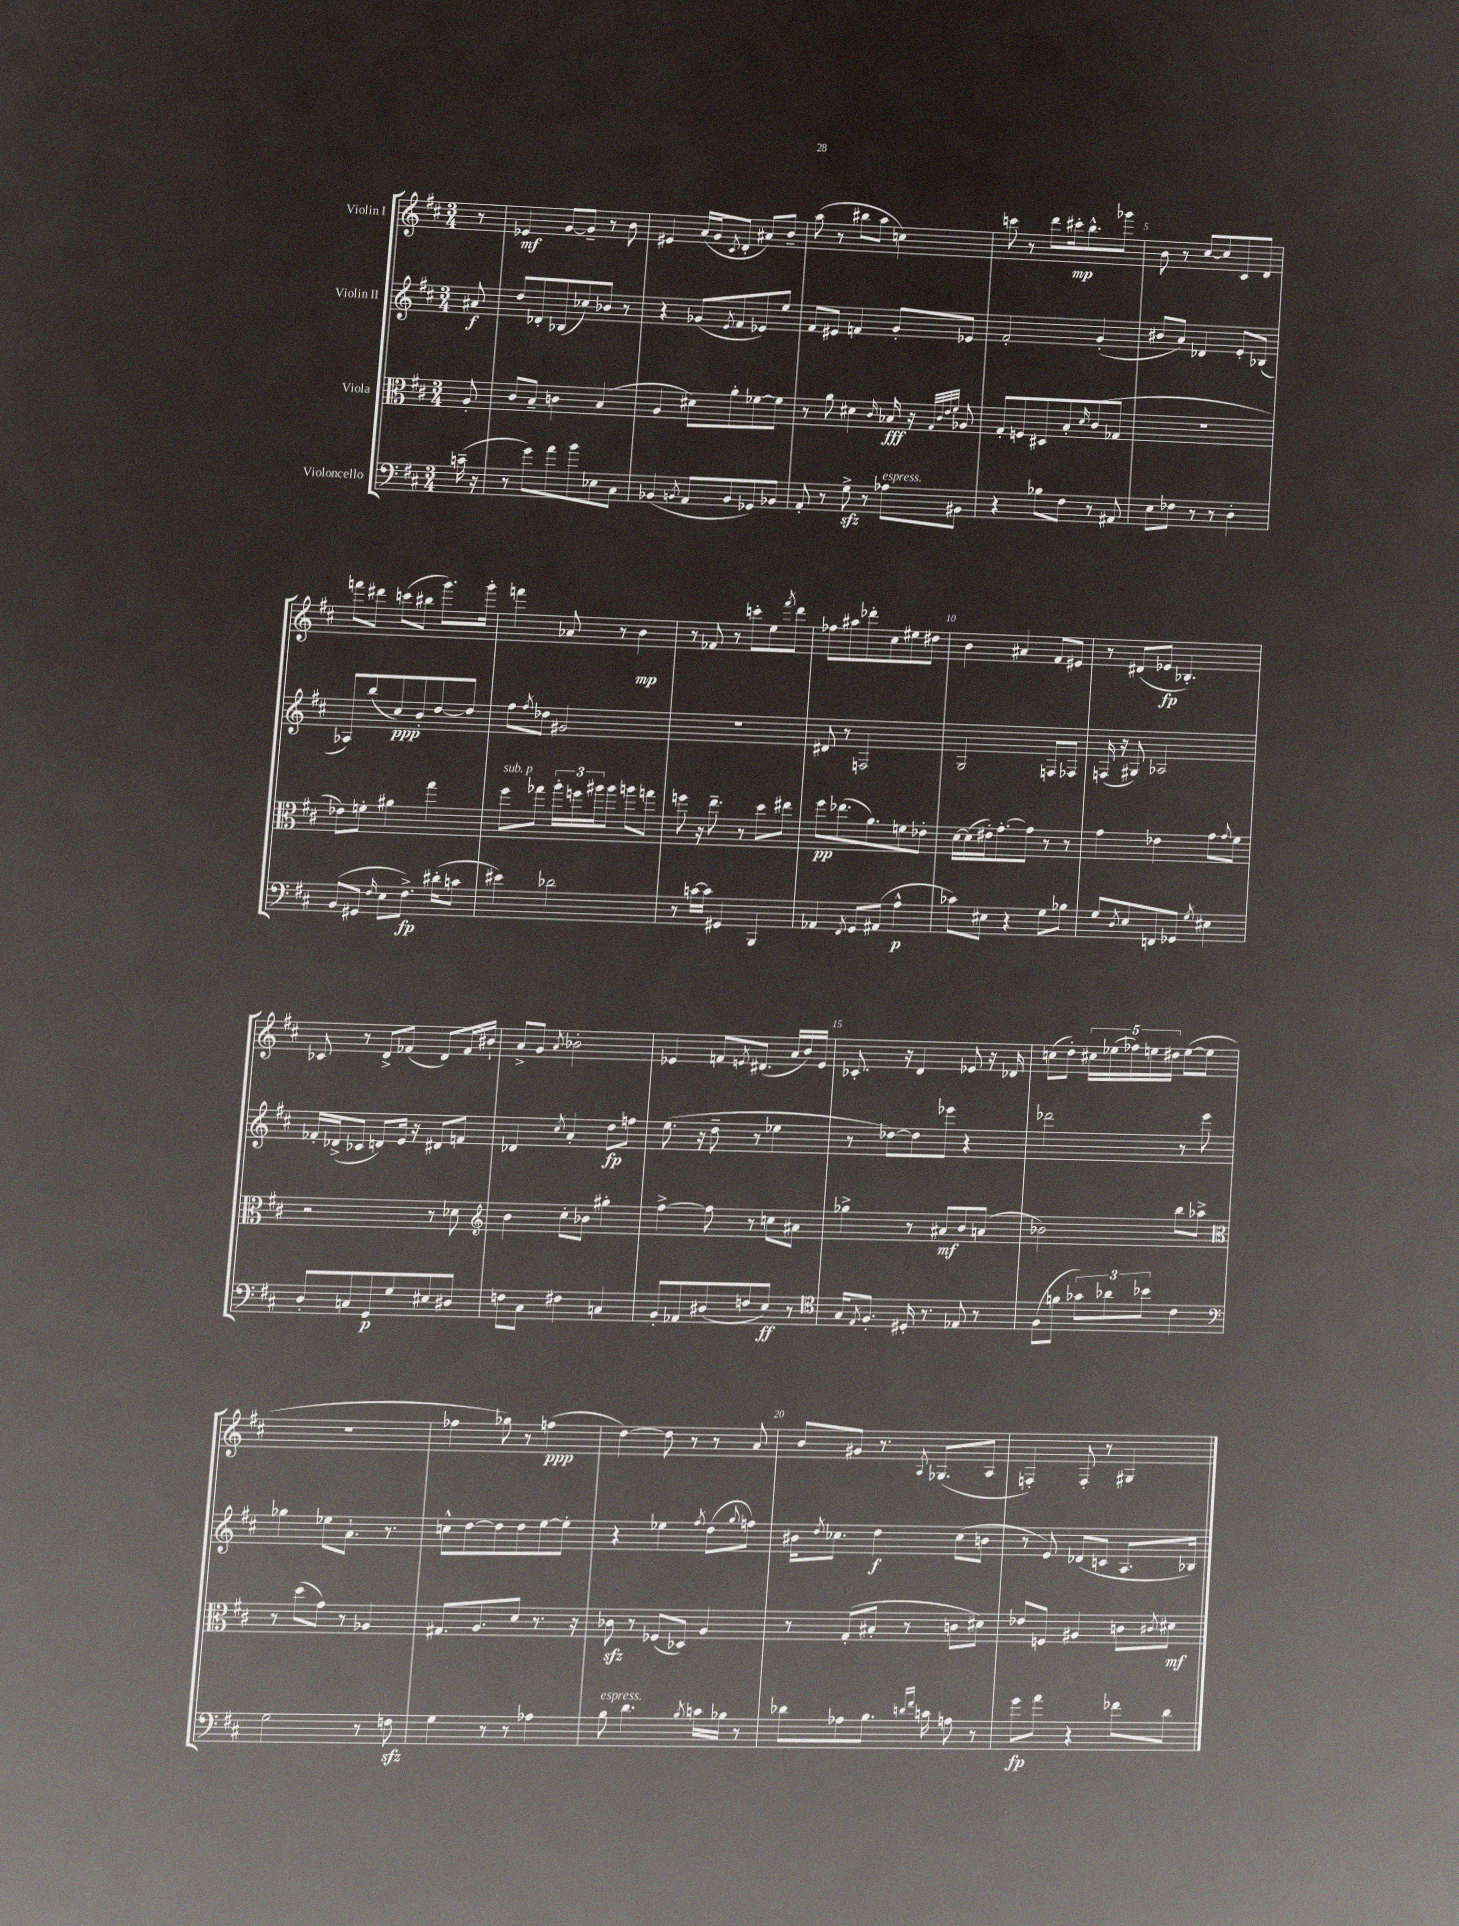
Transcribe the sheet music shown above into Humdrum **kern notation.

**kern	**kern	**kern	**kern
*staff4	*staff3	*staff2	*staff1
*clefF4	*clefC3	*clefG2	*clefG2
*k[f#c#]	*k[f#c#]	*k[f#c#]	*k[f#c#]
*M3/4	*M3/4	*M3/4	*M3/4
(16c~\	8A'/	8a#/	8r
16r	.	.	.
=	=	=	=
8r	8c#/L	8dd/L	4e-/
8g\L)	8B~/J	8d-'/	.
8a\	4c\	(8B-/	[8g/L
8b\	.	8cc-/)	8g~/]J
8E-\	(4B/	8b-/J	8r
8C#\J	.	8r	8b\
=	=	=	=
(4BB-/	4A/	4r	4e#/
8qBB/	.	.	.
8AA/L	8d#\L)	(8g-/L	(16a/LL
.	.	.	16g/J
.	.	8qe/	8qc#/
8BB/	8a'\	8f#/	8d'/J
8GG-/)	[8f-\	8e-/)	8a#/L)
8BB-/J	8f-\]J	8ee/J	8b~/J
=	=	=	=
8AA'/	8r	8f#/L	(8aa\
8r	8a\	8e#/J	8r
8G^\	4d#\	4f/	8bb#\L
8r	.	.	8aa\J
.	16qqc#/	.	.
8A-\L	16B-/	8g'/L	4cc\)
.	16r	.	.
.	32qqG/LLL	.	.
.	32qqc#/	.	.
.	32qqe/	.	.
.	32qqf#/JJJ	.	.
8BB#\J	8A-/	8e-/J	.
=	=	=	=
4r	8G'/L	2f#'/	8ccc\
.	8F/	.	8r
8B-\L	8D#/	.	8ddd\L
8F#\J	8B'/	.	16ccc#'\k
.	.	.	8.bb^^\
.	16qqd/	.	.
8r	(8c#/	(4g'/	.
8AA#/	8G-/J	.	8ggg-\J
=	=	=	=
8E\L	2.r	8b#/L	8b\
8F-\J	.	8a/J)	8r
8r	.	4d-/	[8cc#/L
8r	.	.	8cc#/]
4D'\	.	8e'/L	8c#/
.	.	(8B-/J	8d/J
=	=	=	=
(8BB/L	8e-\L)	8A-/L)	8fff\L
8GG#/J	8f'\J	(8bb/	8ddd#\J
16qqF#/	.	.	.
8E\L	4a#\	8cc#/)	(8ccc\L
8.F#^\J)	.	8b'/	8bb#\J
.	4gg\	[8dd/	8.ggg\L)
(16d#'\LK	.	.	.
8c\J	.	8dd/]J	.
.	.	.	16ggg'\Jk
=	=	=	=
4e#\)	8ff#\L	8ff#\L	4fff\
.	.	8qff#/	.
.	8gg-\J	8dd-\J	.
2d-\	24aa'\LL	2g#/	8a-/
.	24ff\	.	.
.	24aa#\J	.	.
.	8aa#\J	.	8r
.	8aa\L	.	4b\
.	8gg\J	.	.
=	=	=	=
8r	8ff\	2.r	8r
[16c\LL	16r	.	8f-/
16c\]JJ	8.ee~\	.	.
4GG#/	.	.	8r
.	8r	.	8ccc'\L
4BBB/	8dd\L	.	8ee\
.	.	.	8qfff#/
.	8ee#\J	.	8ddd\J
=	=	=	=
4AA-/	8ff#\L	8d#/	8ff-\L
.	(8.ee-\	8r	8aa#\
8qFF#/	.	.	.
8GG/L	.	2F/	8ddd-'\
.	8.a\)	.	.
(8AA#/J	.	.	8cc#\
4A^^\	8f\	.	8ee#\
.	8e-'\J	.	8dd#\J
=	=	=	=
8c-\L)	[16d\LL	2G/	4b\
.	(16d\]	.	.
8E#\J	16e#'\J)	.	.
.	[8.g'\	.	.
4r	.	.	4a#/
.	8g\]J	.	.
8G\L	8r	8F/L	8f#/L
8B-\J	8r	8F-/J	8e#/J
=	=	=	=
8G/L	4g\	(16F/	8r
.	.	16r	.
8qD/	.	.	.
8E/	.	8G#/)	(8d#/L
8FF/	4e-\	2A-/	8e-/J
8GG-/J	.	.	4.B-'/)
8qG/	.	.	.
4E#\	8g\L	.	.
.	8qqg/	.	.
.	8f#\J	.	.
=	=	=	=
8D'/L	2r	16f-'/LL	8c-/
.	.	(16d-^/J	.
8C/	.	8c-/J	8r
8GG/	.	8d/L)	8d^/L
8G/	.	16e/Jk	(8f-/J
.	.	16r	.
8E#/	8r	8d#/L	8d/L)
8D#/J	8d-\	8f/J	16f-/L
.	.	.	16b#`/JJ
=	=	=	=
*	*clefG2	*	*
8F\L	4b\	4d-/	8a^/L
8C#\J	.	.	8g/J
.	.	8qcc#/	8qa/
4F#\	8cc#'\L	4a'/	2b-'\
.	8b-\J	.	.
4C/	4gg#'\	8dd\L	.
.	.	8ff\J	.
=	=	=	=
8BB'/L	[4ff#^\	(8.ee\	4e-/
8AA-/	.	.	.
.	.	16r	.
(8D#/	8ff#\]	8dd~\	8f/L
.	.	.	8qe/
8F/	8r	8r	(8.d#/J
8E/J)	8cc\L	4ee-\	.
.	.	.	16a/LL
8r	8a#\J	.	16b/)
.	.	.	16e/JJ
=	=	=	=
*clefC4	*	*	*
16G/LK	4gg-^\	8r	8.c-'/
8qE/	.	.	.
8.F#'/J	.	.	.
.	.	[8dd-\L)	.
.	.	.	16r
16D#'/	8r	8dd-\]	4d/
8.r	.	.	.
.	8a#/L	8eee-\J	.
8E-/	8b/	4r	8e-/
8r	(8a/J	.	16r
.	.	.	16d-/
=	=	=	=
(8F#\L	2b-\)	2ddd-\	(8cc\L
8f\J	.	.	8dd'\J)
12g-\L)	.	.	20cc#\LL
.	.	.	(20ee-\
12a-\	.	.	.
.	.	.	20ff-\)
.	.	.	20ee\
12b-\J	.	.	.
.	.	.	20dd#\JJ
4c#\	8bb\L	8r	([8ee\L
.	8aa-^\J	8eee\	8ee\]J
=	=	=	=
*clefF4	*clefC3	*	*
2G\	8r	4gg-\	2.r
.	(8dd\L	.	.
.	8g\J)	8ee-\L	.
.	8r	8.a`\J	.
8r	4A-/	.	.
.	.	8.r	.
8F\	.	.	.
=	=	=	=
4G\	8.G#/L	8cc^^\L	4ff-\
.	.	[8dd\	.
.	8.A/	.	.
8r	.	8dd\]	8gg-\)
8r	8d/J	8dd\	8r
4A-\	8.r	[8ee\	(4ff\
.	.	8ee'\]J	.
.	16r	.	.
=	=	=	=
8B\	8c-\	4r	[4dd\)
4.d\	8r	.	.
.	(8F-/L	4ee-\	8dd\]
.	8D-/J)	.	8r
8qB/	.	8qff#/	.
16c\LL	4A/	(8dd\L	8r
16B-\JJ	.	.	.
.	.	8qqgg/	.
8r	.	8ff\J)	8a/
=	=	=	=
8d-\L	8r	16b#\LK	8b/L
.	.	8qdd/	.
.	.	8.cc-\J	.
8A-\	(8G'/L	.	8g#/J
8.B\J	8B#'/J	4dd\	8.r
.	8r	.	.
16qqd/LL	.	.	.
16qqf#/JJ	.	.	8qA/
16c\	.	.	(8.G-/L
8A\	8c\L	(8cc-\L	.
8r	8d#\J)	8b\J	8A/J
=	=	=	=
8g\L	8e-/L	8r	4F'/)
8a\J	8F/J	8e/)	.
4r	4A#/	(8d-/L	8F'/
.	.	8c/J	8r
8f-\L	8c\L	8.A/L	4G#/
.	8qc#/	.	.
8d\J	8d#\J	.	.
.	.	16B-/Jk)	.
==	==	==	==
*-	*-	*-	*-
